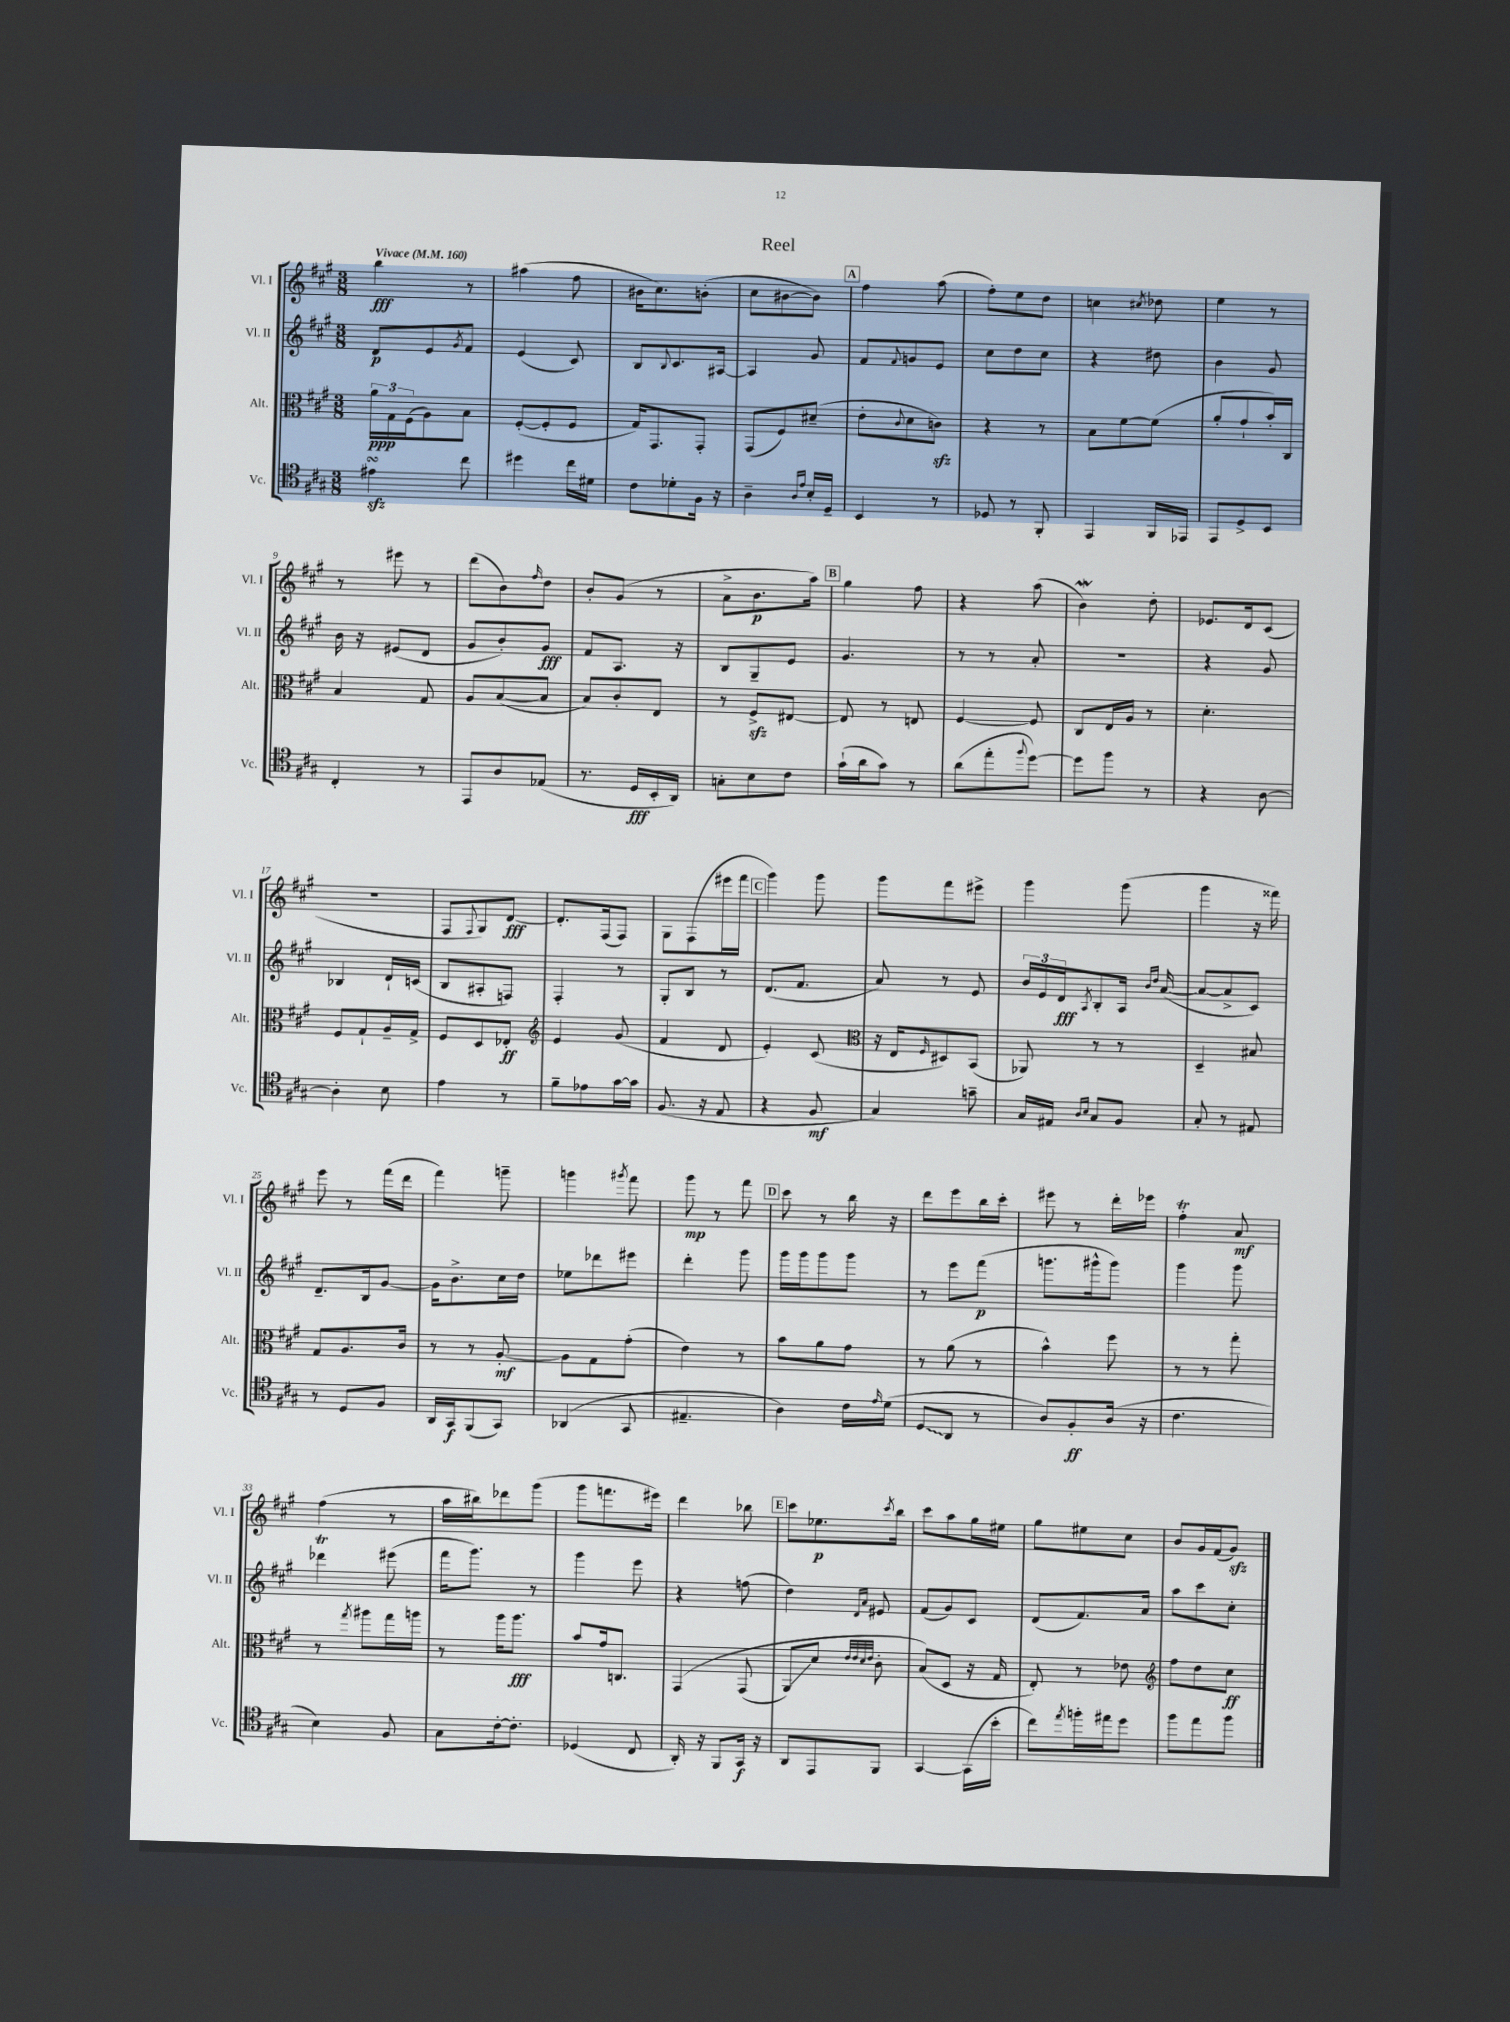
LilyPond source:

\header { title = "Reel" }
<<
\new StaffGroup <<
\new Staff = "s0" \with { instrumentName = "Vl. I" shortInstrumentName = "Vl. I" } {
    \clef treble \key a \major \numericTimeSignature \time 3/8 \tempo "Vivace" 4 = 160
    b''4\fff r8 |
    ais''4( fis''8 |
    bis'16 cis''8.) b'8-.( |
    cis''8 bis'8~ bis'8) |
    \mark \markup { \box "A" } fis''4 a''8( |
    fis''8-.) e''8 d''8 |
    c''4 \acciaccatura { cis''8 } des''8 |
    e''4 r8 |
    r8 eis'''8 r8 |
    d'''8( b'8) \grace { fis''16 } d''8 |
    b'8-. gis'8( r8 |
    a'8-> b'8.\p a''16) |
    \mark \markup { \box "B" } gis''4 fis''8 |
    r4 a''8( |
    b'4\mordent) d''8-. |
    ees'8. d'16 cis'8( |
    R4. |
    fis8 \appoggiatura { fis8 } gis8) d'8~\fff |
    d'8.-. fis16( fis8) |
    gis8 fis8( eis'''16 fis'''16 |
    \mark \markup { \box "C" } gis'''4) gis'''8 |
    gis'''8 fis'''8 eis'''8-> |
    gis'''4 gis'''8( |
    gis'''4 r16 fisis'''16) |
    e'''8 r8 fis'''16( d'''16 |
    fis'''4) g'''8-- |
    g'''4 \acciaccatura { gis'''8 } fis'''8 |
    gis'''8\mp r8 fis'''8 |
    \mark \markup { \box "D" } cis'''8 r8 b''16 r16 |
    d'''8 e'''8 b''16 cis'''16-. |
    eis'''8 r8 d'''16-. ees'''16 |
    fis''4-.\trill a'8\mf |
    fis''4( r8 |
    a''16 bis''16) des'''8 gis'''8( |
    gis'''8 f'''8. eis'''16) |
    d'''4 bes''8 |
    \mark \markup { \box "E" } cis'''8 ees''8.\p \acciaccatura { cis'''8 } b''16 |
    cis'''8 a''8 gis''16 eis''16 |
    gis''8 eis''8 cis''8 |
    b'8 gis'16 fis'16( gis'8\sfz) \bar "|." |
}
\new Staff = "s1" \with { instrumentName = "Vl. II" shortInstrumentName = "Vl. II" } {
    \clef treble \key a \major \numericTimeSignature \time 3/8
    d'8\p e'8 \acciaccatura { gis'8 } fis'8 |
    e'4( cis'8) |
    b8 \appoggiatura { b8 } cis'8. ais16~ |
    ais4 gis'8 |
    \mark \markup { \box "A" } fis'8 \appoggiatura { fis'8 } g'8 e'8 |
    cis''8 d''8 cis''8 |
    r4 dis''8 |
    b'4 gis'8 |
    b'16 r16 eis'8( d'8 |
    gis'8 b'8-.) gis'8\fff |
    fis'8 a8. r16 |
    b8 gis8-- e'8 |
    \mark \markup { \box "B" } gis'4. |
    r8 r8 a'8-. |
    r4. |
    r4 gis'8 |
    bes4 d'16-! c'16( |
    b8 ais8-. f8) |
    fis4-. r8 |
    gis8-. b8 r8 |
    \mark \markup { \box "C" } d'8.( fis'8. |
    a'8) r8 e'8 |
    \tuplet 3/2 { b'16 e'16 d'16\fff } \acciaccatura { a8 } b8-. a16 \grace { b'16 d''16 } a'16~( |
    a'8~ a'8-> cis'8) |
    d'8.-- b16 gis'8~ |
    gis'16 b'8.-> cis''16 d''16 |
    ees''8 des'''8 eis'''8 |
    d'''4-. gis'''8 |
    \mark \markup { \box "D" } gis'''16 gis'''16 gis'''8 gis'''8 |
    r8 e'''8 fis'''8\p( |
    g'''8. gis'''16-^ gis'''8) |
    gis'''4 gis'''8 |
    des'''4\trill eis'''8( |
    fis'''16 gis'''8.) r8 |
    gis'''4 e'''8 |
    r4 f''8( |
    \mark \markup { \box "E" } d''4) \grace { d'16 a'16 } eis'8 |
    fis'8( gis'8) cis'8 |
    d'8( fis'8.) a'16 |
    a''8 cis'''8 cis''8-. \bar "|." |
}
\new Staff = "s2" \with { instrumentName = "Alt." shortInstrumentName = "Alt." } {
    \clef alto \key a \major \numericTimeSignature \time 3/8
    \tuplet 3/2 { a'16\ppp gis16 fis16( } a8) b8 |
    fis8~-.( fis8-. fis8 |
    gis16) gis,8. gis,8-. |
    gis,8( fis8) dis'8--( |
    \mark \markup { \box "A" } e'8-. \appoggiatura { cis'8 } d'8 c'8\sfz) |
    r4 r8 |
    b8 fis'8~ fis'8( |
    a'8-. gis'8-! b'16-.) cis16 |
    b4 gis8 |
    a8 b8~( b8 |
    b8) cis'8-. e8 |
    r8 fis8->\sfz eis8~ |
    \mark \markup { \box "B" } eis8 r8 e8 |
    fis4~ fis8 |
    cis8 e16 a16 r8 |
    d'4.-. |
    fis8 gis8-! a16-- gis16-> |
    fis8 d8 ees8-.\ff |
    \clef treble e'4 gis'8( |
    fis'4 d'8 |
    \mark \markup { \box "C" } e'4-.) cis'8( |
    \clef alto r16 e16 \grace { fis16 } dis8) b,8( |
    aes,8) r8 r8 |
    d4-- bis8 |
    gis8 a8. cis'16 |
    r8 r8 a8~-.\mf |
    a8 gis8 gis'8-.( |
    e'4) r8 |
    \mark \markup { \box "D" } b'8 a'8 gis'8 |
    r8 a'8( r8 |
    b'4-^) fis''8 |
    r8 r8 gis''8-. |
    r8 \acciaccatura { gis''8 } ais''8 gis''16 a''16 |
    r8 a''16 a''8.\fff |
    b'8 gis'16 c8. |
    gis,4\( gis,8( |
    \mark \markup { \box "E" } a,8\glissando) d'8 \grace { e'32 e'32 d'32 e'32 } cis'8-. |
    b8(\) d8 r16 gis16 |
    e8-.) r8 ees'8 |
    \clef treble fis''8 d''8 cis''8\ff \bar "|." |
}
\new Staff = "s3" \with { instrumentName = "Vc." shortInstrumentName = "Vc." } {
    \clef tenor \key a \major \numericTimeSignature \time 3/8
    eis'4\turn\sfz cis''8 |
    dis''4 cis''16 dis'16 |
    cis'8 des'8-. fis16 r16 |
    a4-- \grace { a16 e'16 } b16-. d16-- |
    \mark \markup { \box "A" } b,4 r8 |
    des8 r8 fis,8-. |
    e,4 fis,16 ees,16 |
    e,8 d8-> b,8 |
    cis4-. r8 |
    e,8 a8 ees8( |
    r8. d16\fff b,16-. a,16) |
    g8-. b8 cis'8 |
    \mark \markup { \box "B" } gis'16-!( a'16 gis'8) r8 |
    a'8( e''8-. \appoggiatura { fis''8 } d''8~) |
    d''8 fis''8 r8 |
    r4 a8~ |
    a4-. b8 |
    e'4 r8 |
    fis'8-- ees'8 gis'16~ gis'16 |
    fis8.( r16 e8 |
    \mark \markup { \box "C" } r4 fis8\mf |
    gis4) g'8-- |
    gis16 eis16 \grace { a16 b16 } gis8 fis8 |
    gis8-. r8 eis8 |
    r8 d8 fis8 |
    a,16 gis,16\f fis,8( gis,8) |
    aes,4( gis,8 |
    eis4.-- |
    \mark \markup { \box "D" } a4) cis'16 \grace { e'16 } d'16( |
    \once \override Glissando.style = #'zigzag d8\glissando a,8 r8 |
    a8) fis8-.\ff a16( r16 |
    cis'4. |
    b4) fis8 |
    gis8 cis'16~-. cis'8.-. |
    des4( cis8 |
    a,16-.) r16 fis,8 gis,16\f r16 |
    \mark \markup { \box "E" } a,8 e,8 fis,8 |
    gis,4~ gis,16( b'16-. |
    cis''8) \acciaccatura { e''8 } f''16-. eis''16 d''8 |
    fis''8 e''8 fis''8 \bar "|." |
}
>>
>>
